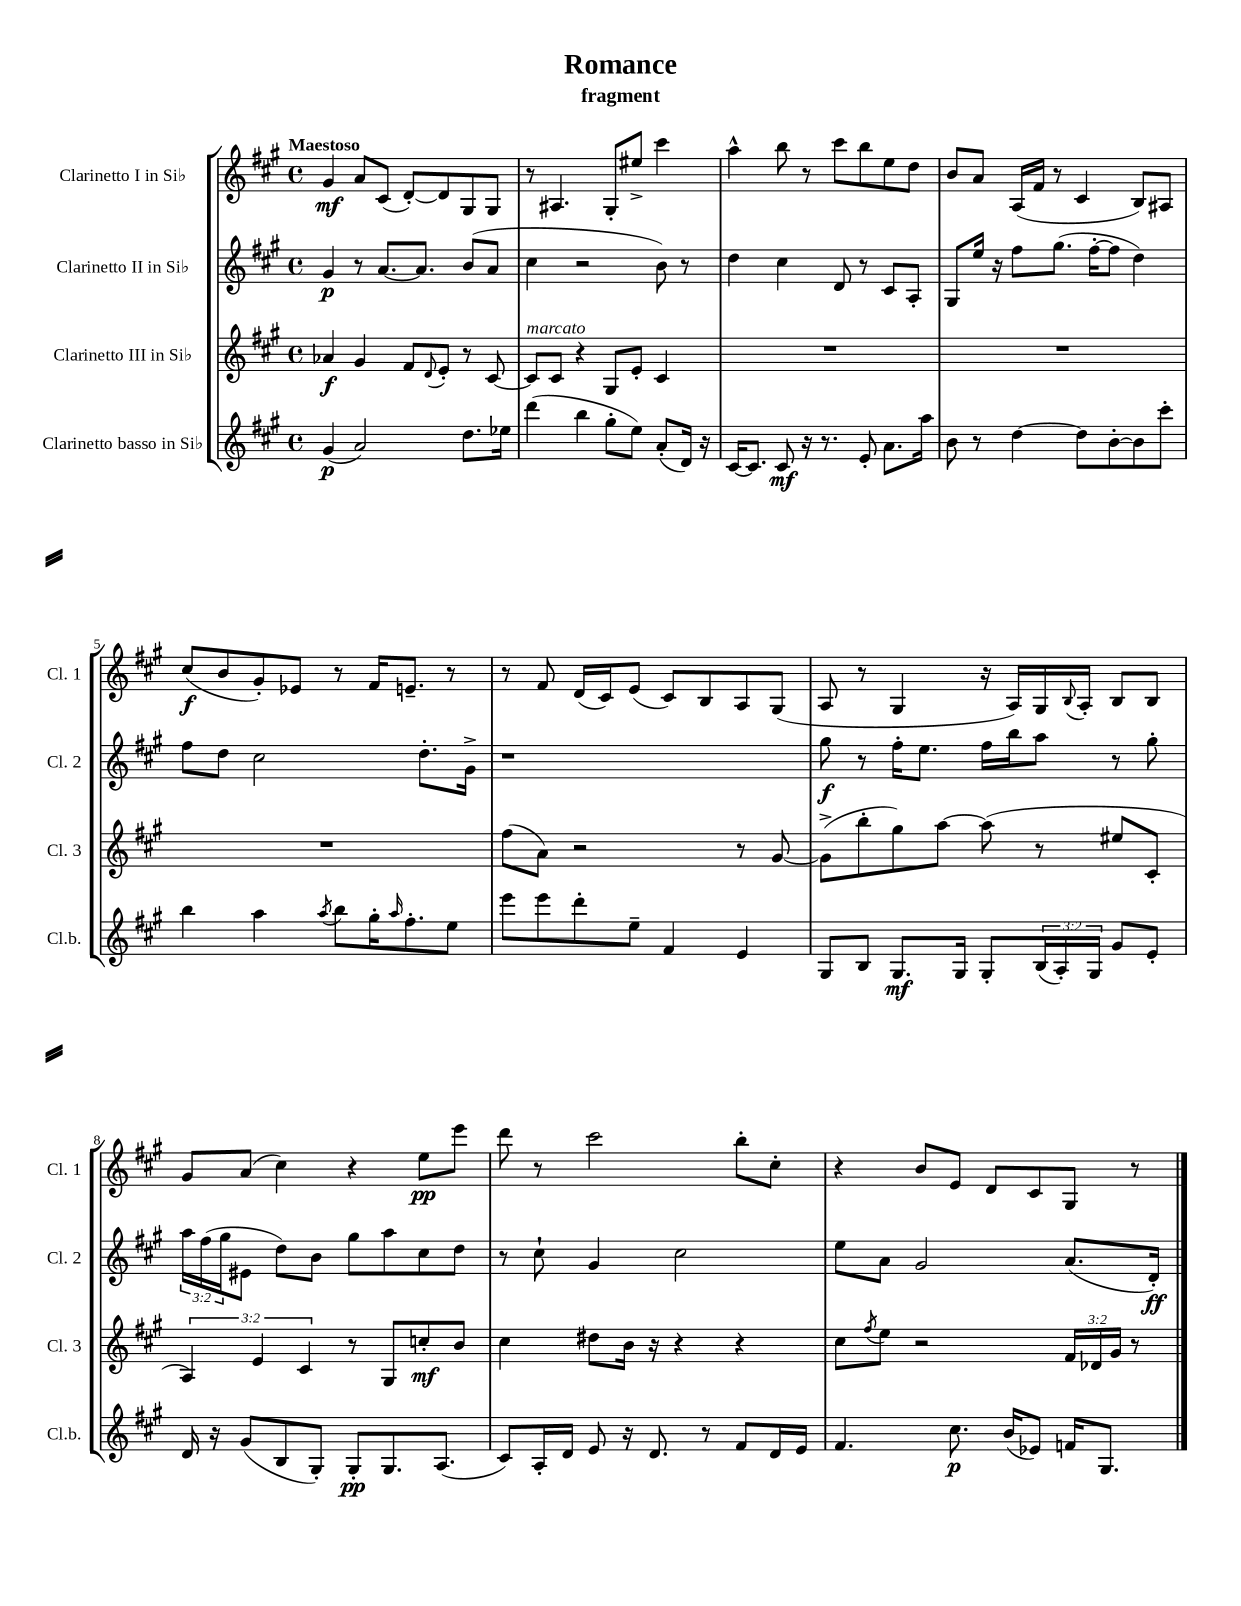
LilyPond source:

\header { title = "Romance" subtitle = "fragment" }
<<
\new StaffGroup <<
\new Staff = "s0" \with { instrumentName = "Clarinetto I in Sib" shortInstrumentName = "Cl. 1" } {
    \clef treble \key a \major \defaultTimeSignature \time 4/4 \tempo "Maestoso"
    gis'4\mf a'8 cis'8( d'8~-.) d'8 gis8 gis8 |
    r8 ais4. gis8-. eis''8-> cis'''4 |
    a''4-^ b''8 r8 cis'''8 b''8 e''8 d''8 |
    b'8 a'8 a16( fis'16 r8 cis'4 b8) ais8 |
    cis''8\f( b'8 gis'8-.) ees'8 r8 fis'16 e'8.-- r8 |
    r8 fis'8 d'16( cis'16) e'8( cis'8) b8 a8 gis8( |
    a8 r8 gis4 r16 a16) gis16 \appoggiatura { b8 } a16-. b8 b8 |
    gis'8 a'8( cis''4) r4 e''8\pp e'''8 |
    d'''8 r8 cis'''2 b''8-. cis''8-. |
    r4 b'8 e'8 d'8 cis'8 gis8 r8 \bar "|." |
}
\new Staff = "s1" \with { instrumentName = "Clarinetto II in Sib" shortInstrumentName = "Cl. 2" } {
    \clef treble \key a \major \defaultTimeSignature \time 4/4 \override Staff.TupletNumber.text = #tuplet-number::calc-fraction-text
    gis'4\p r8 a'8.~ a'8. b'8( a'8 |
    cis''4 r2 b'8) r8 |
    d''4 cis''4 d'8 r8 cis'8 a8-. |
    gis8 e''16 r16 fis''8 gis''8.( fis''16~-. fis''8 d''4) |
    fis''8 d''8 cis''2 d''8.-. gis'16-> |
    r1 |
    gis''8\f r8 fis''16-. e''8. fis''16 b''16 a''8 r8 gis''8-. |
    \tuplet 3/2 { a''16 fis''16( gis''16 } eis'8 d''8) b'8 gis''8 a''8 cis''8 d''8 |
    r8 cis''8-! gis'4 cis''2 |
    e''8 a'8 gis'2 a'8.( d'16-.\ff) \bar "|." |
}
\new Staff = "s2" \with { instrumentName = "Clarinetto III in Sib" shortInstrumentName = "Cl. 3" } {
    \clef treble \key a \major \defaultTimeSignature \time 4/4 \override Staff.TupletNumber.text = #tuplet-number::calc-fraction-text
    aes'4\f gis'4 fis'8 \appoggiatura { d'8 } e'8-. r8 cis'8~ |
    cis'8^\markup { \italic "marcato" } cis'8 r4 gis8 e'8-. cis'4 |
    R1 |
    R1 |
    R1 |
    fis''8( a'8) r2 r8 gis'8~ |
    gis'8->( b''8-. gis''8) a''8~ a''8( r8 eis''8 cis'8-. |
    \tuplet 3/2 { a4) e'4 cis'4 } r8 gis8 c''8-.\mf b'8 |
    cis''4 dis''8 b'16 r16 r4 r4 |
    cis''8 \acciaccatura { fis''8 } e''8 r2 \tuplet 3/2 { fis'16 des'16 gis'16 } r8 \bar "|." |
}
\new Staff = "s3" \with { instrumentName = "Clarinetto basso in Sib" shortInstrumentName = "Cl.b." } {
    \clef treble \key a \major \defaultTimeSignature \time 4/4 \override Staff.TupletNumber.text = #tuplet-number::calc-fraction-text
    gis'4\p( a'2) d''8. ees''16 |
    d'''4( b''4 gis''8-. e''8) a'8-.( d'16) r16 |
    cis'16~ cis'8. cis'8\mf r16 r8. e'8-. a'8. a''16 |
    b'8 r8 d''4~ d''8 b'8~-. b'8 cis'''8-. |
    b''4 a''4 \acciaccatura { a''8 } b''8 gis''16-. \grace { a''16 } fis''8.-. e''8 |
    e'''8 e'''8 d'''8-. e''8-- fis'4 e'4 |
    gis8 b8 gis8.\mf gis16 gis8-. \tuplet 3/2 { b16( a16-.) gis16 } gis'8 e'8-. |
    d'16 r16 gis'8( b8 gis8-.) gis8-.\pp gis8. a8.( |
    cis'8) a16-. d'16 e'8 r16 d'8. r8 fis'8 d'16 e'16 |
    fis'4. cis''8.\p b'16( ees'8) f'16 gis8. \bar "|." |
}
>>
>>
